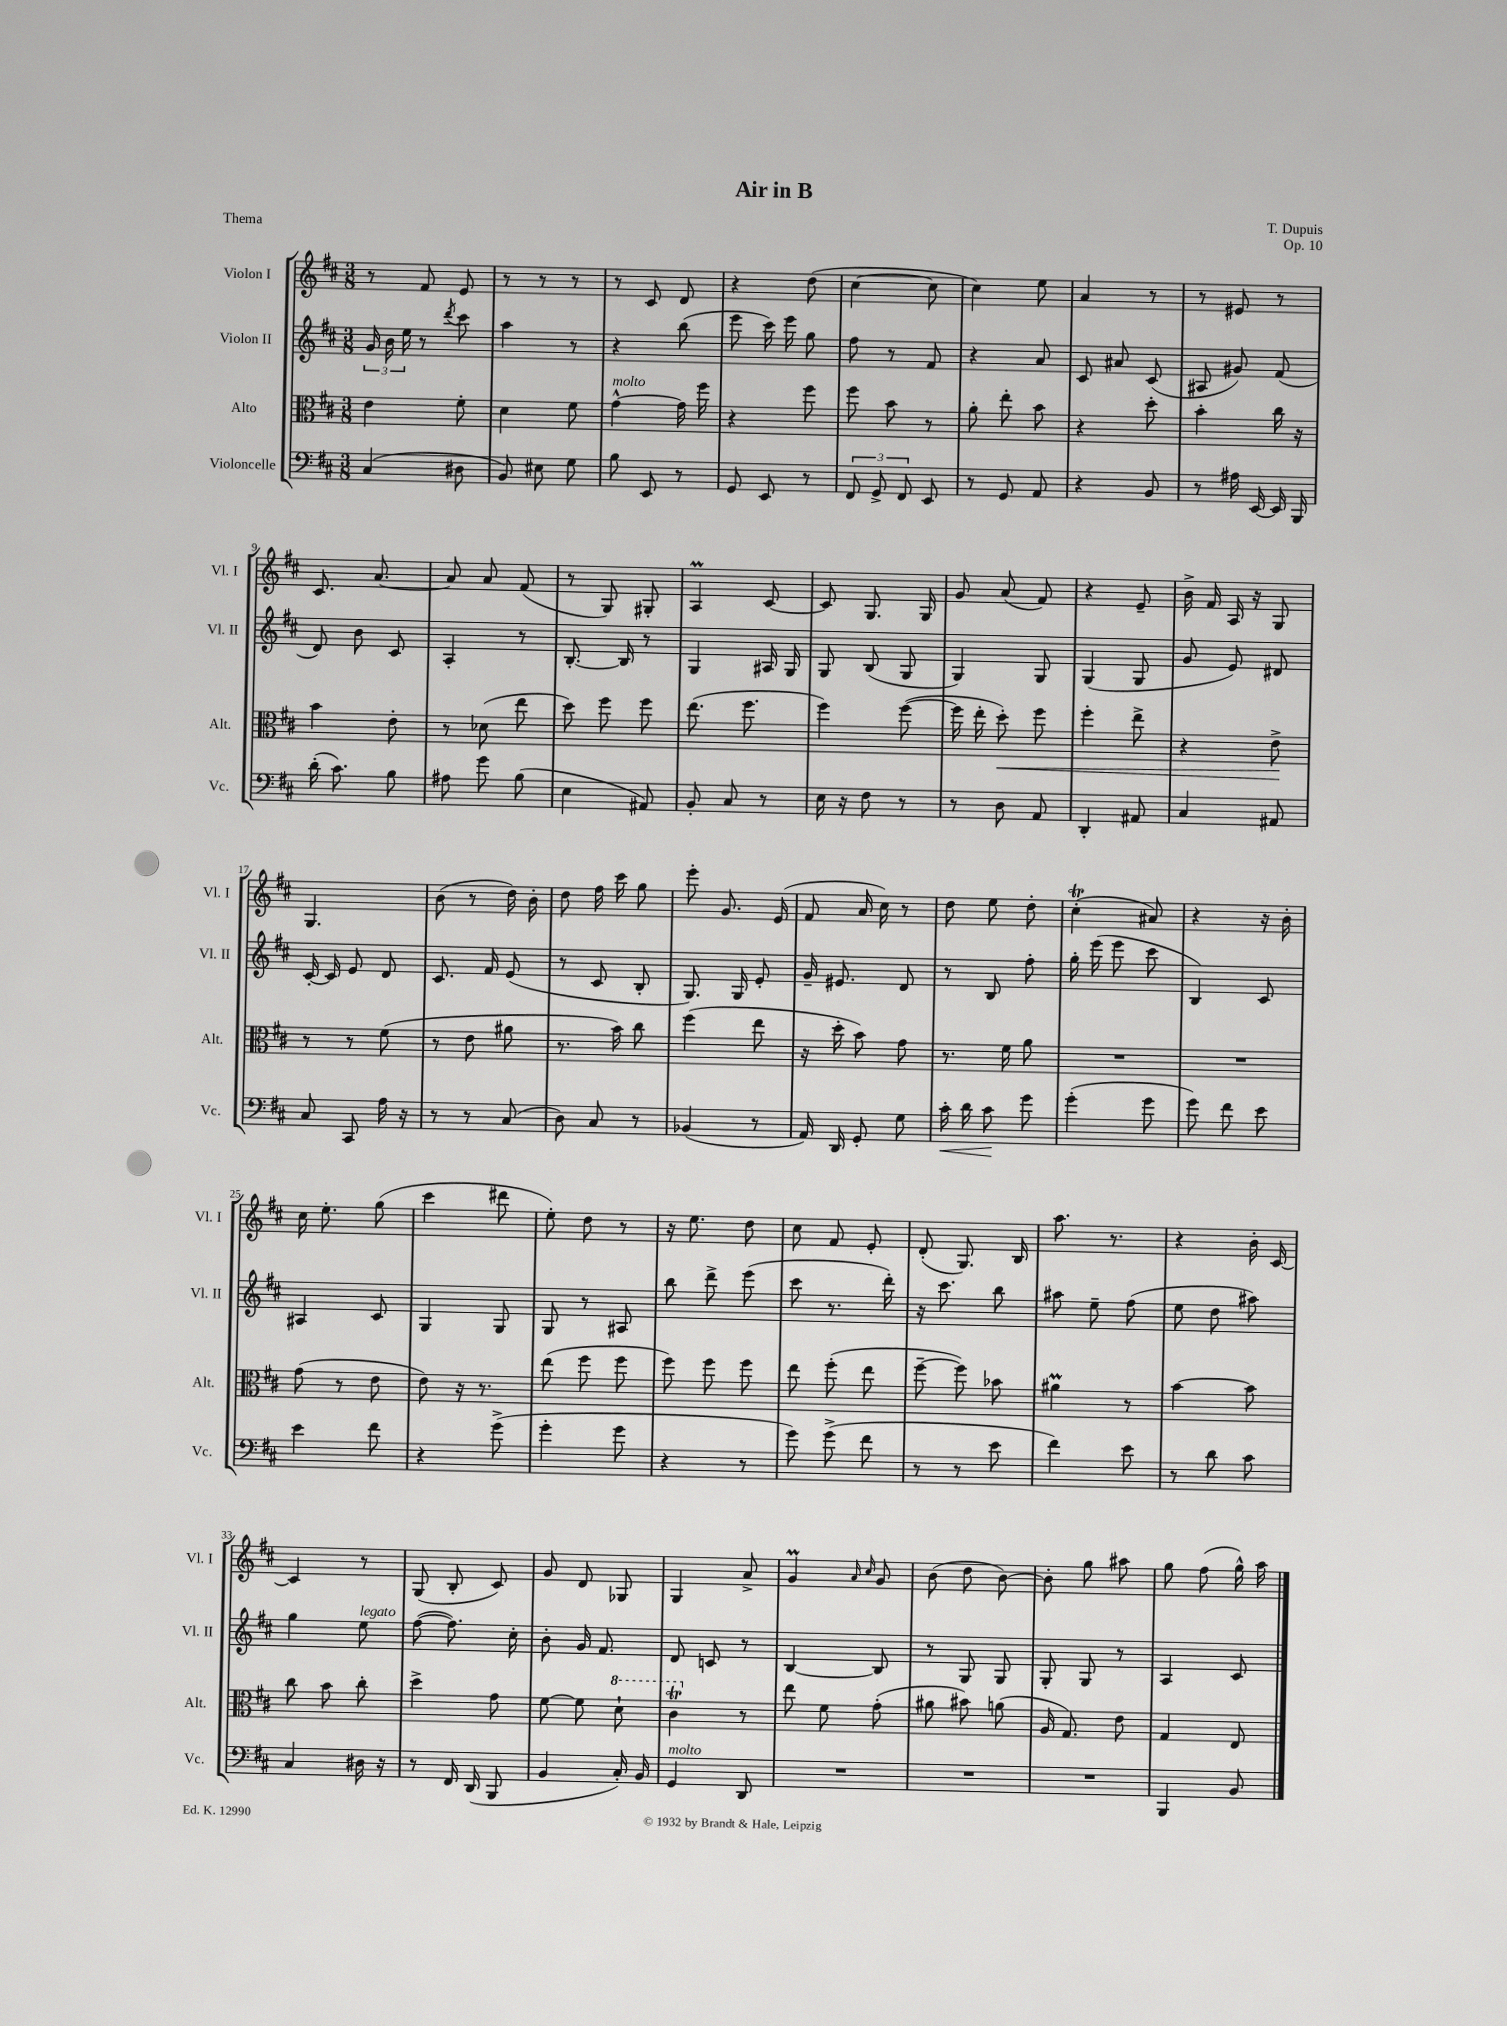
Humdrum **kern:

**kern	**kern	**kern	**kern
*staff4	*staff3	*staff2	*staff1
*clefF4	*clefC3	*clefG2	*clefG2
*k[f#c#]	*k[f#c#]	*k[f#c#]	*k[f#c#]
*M3/8	*M3/8	*M3/8	*M3/8
(4C#/	4e\	24g/	8r
.	.	24b\	.
.	.	24ee\	.
.	.	8r	8f#/
.	.	8qddd/	.
8D#\	8f#'\	8ccc#\	8e/
=	=	=	=
8BB/)	4d\	4aa\	8r
8E#\	.	.	8r
8G\	8f#\	8r	8r
=	=	=	=
8B\	[4g^^\	4r	8r
8EE/	.	.	8c#/
8r	16g\]	(8bb\	8d/
.	16ff#\	.	.
=	=	=	=
8GG/	4r	8eee\	4r
8EE/	.	16ccc#\)	.
.	.	16eee\	.
8r	8ff#\	8gg\	(8dd\
=	=	=	=
12FF#/	8ff#\	8ff#\	[4cc#\
12GG^/	.	.	.
.	8b\	8r	.
12FF#/	.	.	.
8EE/	8r	8f#/	8cc#\]
=	=	=	=
8r	8a'\	4r	4cc#\)
8GG/	8ee'\	.	.
8AA/	8b\	8a/	8ee\
=	=	=	=
4r	4r	8c#/	4a/
.	.	8a#/	.
8BB/	8dd'\	(8c#/	8r
=	=	=	=
8r	4b'\	8A#/	8r
16A#\	.	8g#/)	8e#/
[16EE/	.	.	.
16EE/]	16cc#\	(8f#/	8r
16BBB/	16r	.	.
=	=	=	=
(16d'\	4b\	8d/)	8.c#/
8.c#\)	.	.	.
.	.	8b\	.
.	.	.	[8.a/
8B\	8e'\	8c#/	.
=	=	=	=
8A#\	8r	4A'/	8a/]
8g\	(8d-\	.	8a/
(8B\	8ee\	8r	(8f#/
=	=	=	=
4E\	8dd\)	[8.B'/	8r
.	8ff#\	.	8G/)
.	.	16B/]	.
8AA#/)	8ff#\	8r	8G#'/
=	=	=	=
8BB'/	(8.ee\	4G/	4A/
8C#/	.	.	.
.	8.ff#\	.	.
8r	.	16A#/	[8c#/
.	.	16G/	.
=	=	=	=
16E\	4ff#\)	8G/	8c#/]
16r	.	.	.
8F#\	.	(8B/	8.G/
8r	([8ff#\	8G/	.
.	.	.	16G/
=	=	=	=
8r	16ff#\]	4G/)	8g/
.	16ee'\	.	.
8D\	8dd'\)	.	(8a/
8AA/	8ff#\	8G/	8f#/)
=	=	=	=
4DD'/	4ff#'\	(4G/	4r
8AA#/	8ee^\	8G/	8e~/
=	=	=	=
4C#/	4r	8g/	16b^\
.	.	.	16f#/
.	.	8e/)	16A/
.	.	.	16r
8AA#/	8e^\	8d#/	8G/
=	=	=	=
8C#/	8r	[16c#'/	4.G/
.	.	16c#/]	.
8CC#/	8r	8e/	.
16A\	(8f#\	8d/	.
16r	.	.	.
=	=	=	=
8r	8r	8.c#/	(8b\
8r	8e\	.	8r
.	.	16f#/	.
(8C#/	8a#\	(8e/	16dd\)
.	.	.	16b'\
=	=	=	=
8D\)	8.r	8r	8dd\
8C#/	.	8c#/	16ff#\
.	16b\)	.	16ccc#\
8r	8cc#\	8B'/	8gg\
=	=	=	=
(4BB-/	(4ff#\	8.G/)	8eee'\
.	.	.	8.g/
.	.	16G/	.
8r	8ee\	8e'/	.
.	.	.	(16e/
=	=	=	=
16AA/)	16r	16g~/	8f#/
16DD/	16dd'\	8.e#/	.
8GG'/	8b\)	.	16a/
.	.	.	16cc#\)
8G\	8g\	8d/	8r
=	=	=	=
16c#'\	8.r	8r	8dd\
16d\	.	.	.
8c#\	.	8B/	8ee\
.	16f#\	.	.
8g\	8a\	8ff#'\	8dd'\
=	=	=	=
(4g'\	4.r	16gg'\	(4cc#'\
.	.	(16eee\	.
.	.	8eee\	.
8g\	.	8ccc#\	8a#/)
=	=	=	=
8g\)	4.r	4B/)	4r
8f#\	.	.	.
8e\	.	8c#/	16r
.	.	.	16b'\
=	=	=	=
4e\	(8g\	4A#/	16cc#\
.	.	.	8.ee'\
.	8r	.	.
8f#\	8e\	8c#/	(8gg\
=	=	=	=
4r	8e\)	4G/	4ccc#\
.	16r	.	.
.	8.r	.	.
(8g^\	.	8G/	8ddd#\
=	=	=	=
4g'\	(8ee\	8G/	8ee'\)
.	8ff#\	8r	8dd\
8g\	8ff#\	8A#/	8r
=	=	=	=
4r	8ff#\)	8bb\	16r
.	.	.	8.ee\
.	8ff#\	8ddd^\	.
8r	8ff#\	(8eee\	8dd\
=	=	=	=
8g\)	8ee\	8ccc#\	8cc#\
(8g^\	(8ff#'\	8.r	8f#/
8f#\	8ee\	.	8e'/
.	.	16ddd'\)	.
=	=	=	=
8r	[8ff#~\	16r	(8d'/
.	.	8.ccc#\	.
8r	8ff#\])	.	8.G/)
8e\	8b-\	8bb\	.
.	.	.	16B/
=	=	=	=
4f#\)	4a#\	8aa#\	8.aa\
.	.	8ee~\	.
.	.	.	8.r
8e\	8r	(8ff#\	.
=	=	=	=
8r	[4b\	8ee\	4r
8d\	.	8dd\	.
8c#\	8b\]	8aa#\)	16b'\
.	.	.	[16c#/
=	=	=	=
4C#/	8cc#\	4gg\	4c#/]
.	8b\	.	.
16D#\	8cc#'\	8ee\	8r
16r	.	.	.
=	=	=	=
8r	4dd^\	([8ff#\	(8G/
16FF#/	.	8.ff#\])	8B'/
(16DD/	.	.	.
8BBB/	8g\	.	8c#/)
.	.	16cc#'\	.
=	=	=	=
4BB/	[8f#\	8b'\	8g/
.	8f#\]	16g/	8d/
.	.	8.f#/	.
16C#'/)	8dd`\	.	8G-/
16BB/	.	.	.
=	=	=	=
4GG/	4cc#\	8d/	4G/
.	.	8c/	.
8DD/	8r	8r	8a^/
=	=	=	=
4.r	8ee\	[4B/	4g/
.	8f#\	.	.
.	.	.	16qqa/
.	.	.	16qqcc#/
.	(8g'\	8B/]	8g/
=	=	=	=
4.r	8a#\	8r	(8b\
.	8b#\)	8G/	8dd\
.	(8a\	8G/	[8b\)
=	=	=	=
4.r	16A/	8G'/	8b'\]
.	8.G/)	.	.
.	.	8G/	8gg\
.	8e\	8r	8aa#\
=	=	=	=
4BBB/	4G/	4A/	8gg\
.	.	.	(8ff#\
8BB/	8E/	8c#/	16gg^^\)
.	.	.	16aa\
==	==	==	==
*-	*-	*-	*-
